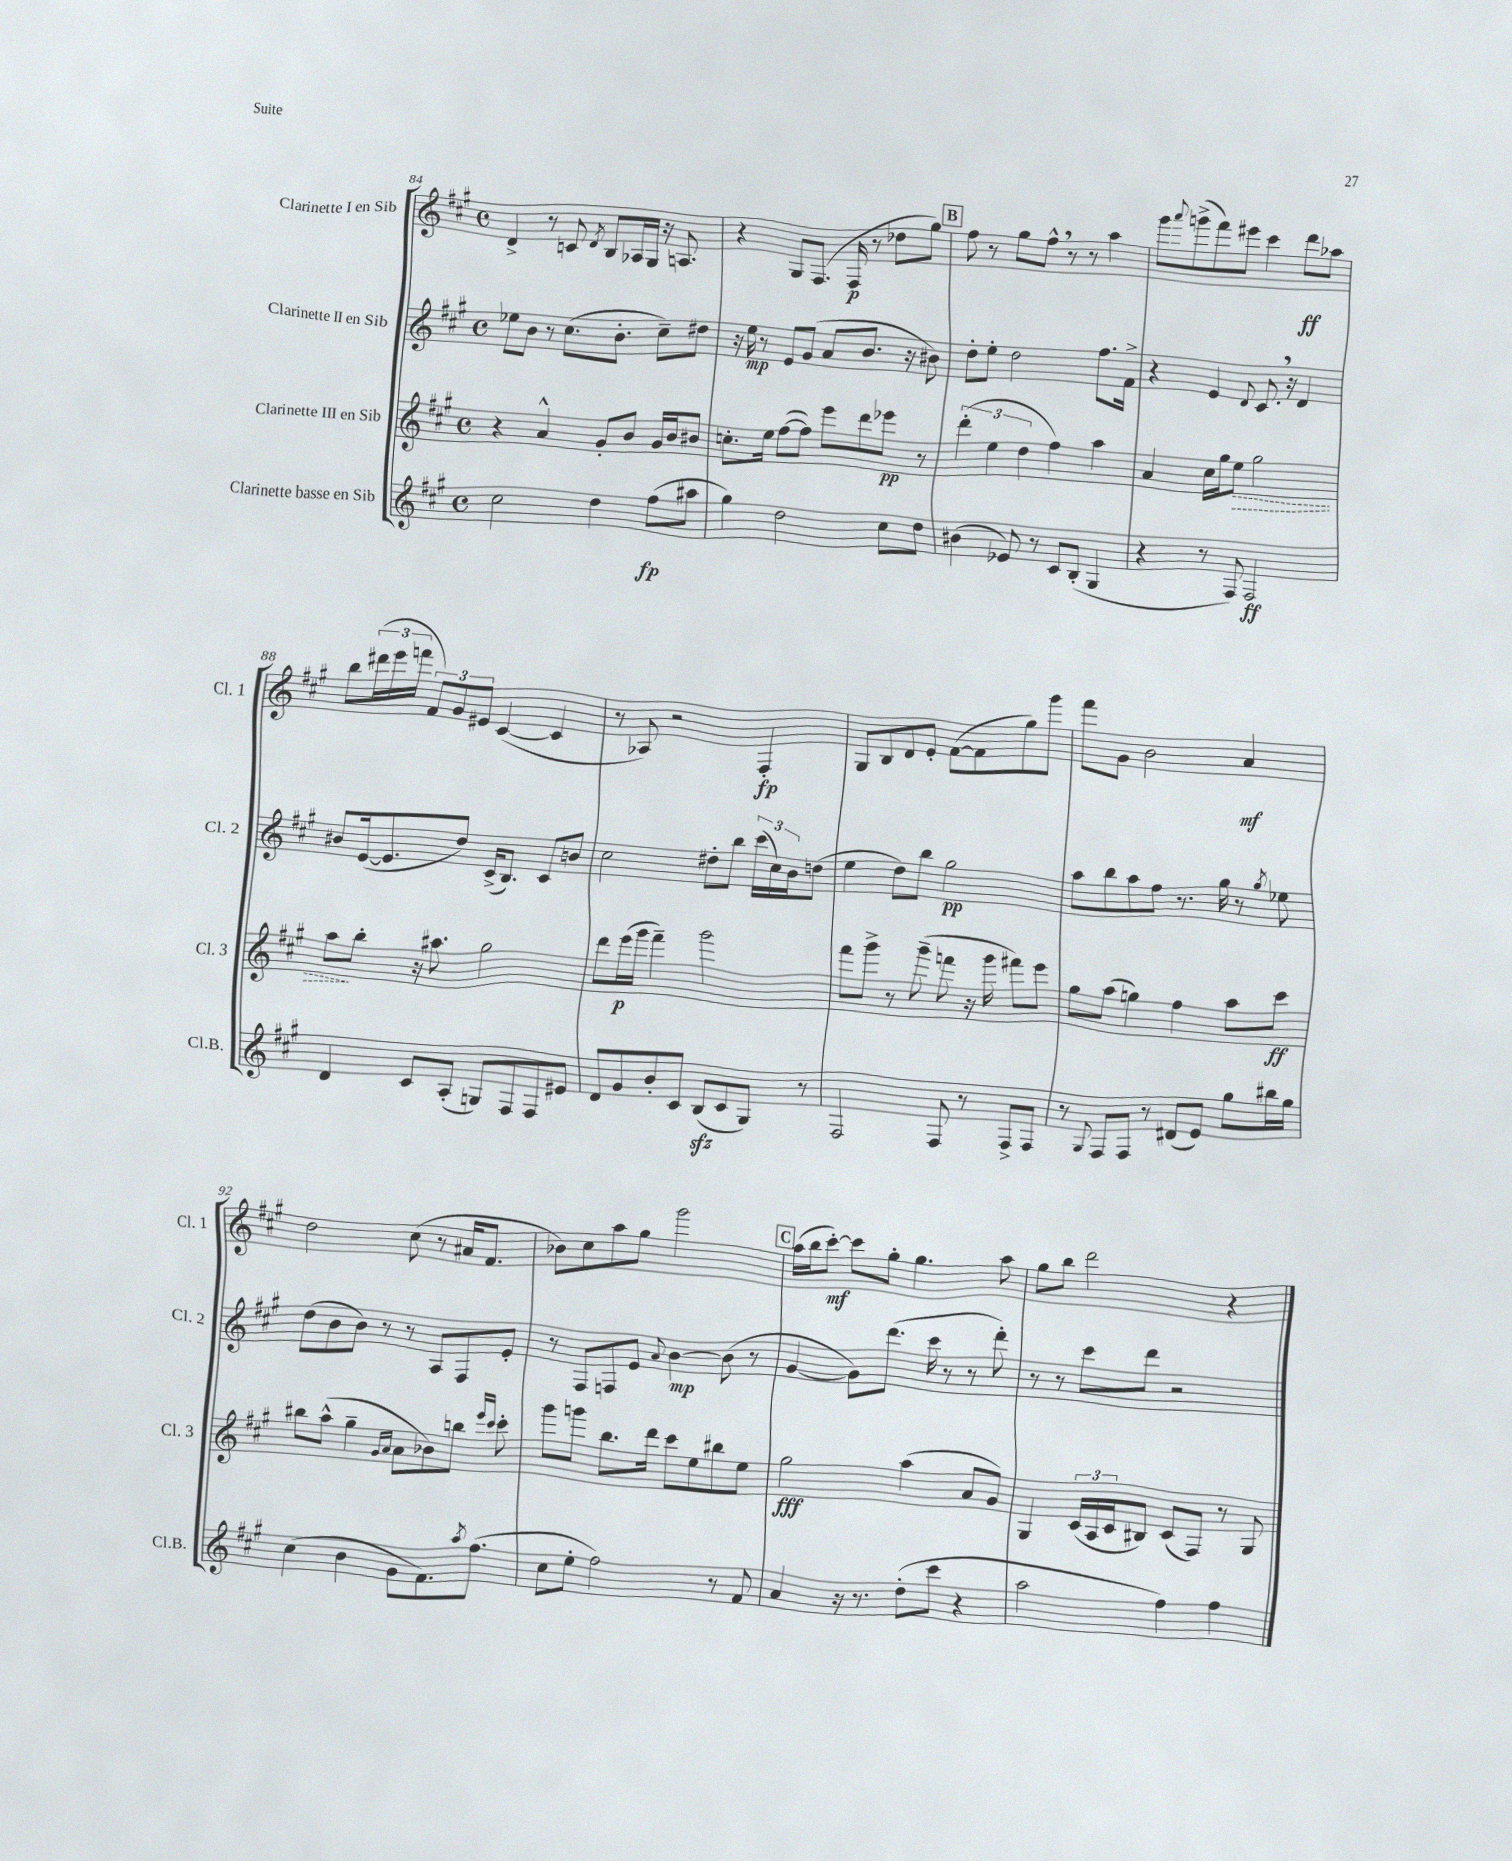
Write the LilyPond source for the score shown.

<<
\new StaffGroup <<
\new Staff = "s0" \with { instrumentName = "Clarinette I en Sib" shortInstrumentName = "Cl. 1" } {
    \clef treble \key a \major \defaultTimeSignature \time 4/4
    d'4-> r8 c'8 \acciaccatura { d'8 } b8 aes16 gis16 r16 a8. |
    r4 gis8 fis8.( fis16\p r8 des''8 gis''8) |
    \mark \markup { \box "B" } fis''8 r8 gis''8 fis''8-^ \breathe r8 r8 a''4 |
    gis'''8 \appoggiatura { a'''8 } g'''8->( fis'''8) eis'''8 cis'''4 d'''8\ff aes''8 |
    b''8 \tuplet 3/2 { dis'''16( e'''16 f'''16 } \tuplet 3/2 { fis'8) gis'8 eis'8 } cis'4~( cis'4 |
    r8 aes8) r2 fis4-.\fp |
    gis8 b8 d'8 e'8-. fis'8~( fis'8 gis''8) gis'''8 |
    fis'''8 gis'8 b'2 a'4\mf |
    d''2 cis''8( r8 ais'16 fis'8. |
    bes'8) cis''8 a''8 gis''8 gis'''2 |
    \mark \markup { \box "C" } a''16( b''16 cis'''8~-.\mf) cis'''8 gis''8-. gis''4. a''8 |
    gis''8 b''8 d'''2 r4 \bar "|." |
}
\new Staff = "s1" \with { instrumentName = "Clarinette II en Sib" shortInstrumentName = "Cl. 2" } {
    \clef treble \key a \major \defaultTimeSignature \time 4/4
    ees''8 b'8 r8 cis''8.( b'8.-. cis''8--) dis''8 |
    r16 e''16\mp r8 e'8 gis'8( a'8 b'8. r16 bis'8) |
    \mark \markup { \box "B" } d''8-. e''8-. d''2 fis''8. fis'16-> |
    r4 e'4 \appoggiatura { d'8 } cis'8. \breathe r16 d'4 |
    bis'8 e'16~( e'8. d''8) cis'16->( b8.) cis'8 b'8 |
    cis''2 dis''8-. b''8 \tuplet 3/2 { cis'''16( cis''16) b'16 } d''8( |
    e''4 d''8) b''8 gis''2\pp |
    a''8 b''8 a''8 fis''8 r8. gis''16 r8 \acciaccatura { gis''8 } ees''8 |
    d''8( b'8 b'8) r8 r8 a8 fis8 e'8-. |
    r8 fis8 f8 e'8 \appoggiatura { a'8 } b'4~\mp b'8( r8 |
    \mark \markup { \box "C" } gis'4~ gis'8) d'''8.( cis'''16 r8 r8 d'''8-.) |
    r8 r8 cis'''8 d'''8 r2 \bar "|." |
}
\new Staff = "s2" \with { instrumentName = "Clarinette III en Sib" shortInstrumentName = "Cl. 3" } {
    \clef treble \key a \major \defaultTimeSignature \time 4/4
    r4 a'4-^ gis'8-. b'8 gis'16 b'16 bis'8 |
    c''8.-. e''16 fis''8~( fis''8) e'''8 d'''8 ees'''8\pp r8 |
    \mark \markup { \box "B" } \tuplet 3/2 { d'''4-.( e''4 d''4 } fis''4) a''4 |
    a'4 cis''16 gis''16 \once \override Hairpin.style = #'dashed-line e''8\> gis''2 |
    a''8\! b''8-. r16 ais''8. gis''2 |
    d'''8 e'''16\p( gis'''16 fis'''4--) gis'''2 |
    fis'''8 gis'''8-> r8 gis'''8--( f'''8 r16 gis'''16 fis'''8) e'''8 |
    gis''8 a''8( g''4) fis''4 a''8 cis'''8\ff |
    bis''8 a''8-^( gis''4-- \grace { gis'16 a'16 } a'8 bes'8) b''8 \grace { e'''16 cis'''16 } cis'''8-. |
    gis'''8 g'''8 b''8. d'''16 cis'''8 e''8 bis''8 e''8 |
    \mark \markup { \box "C" } gis''2\fff a''4( a'8 gis'8) |
    gis4 \tuplet 3/2 { cis'16( a16 cis'16 } bis8) cis'8( fis8) r8 gis8 \bar "|." |
}
\new Staff = "s3" \with { instrumentName = "Clarinette basse en Sib" shortInstrumentName = "Cl.B." } {
    \clef treble \key a \major \defaultTimeSignature \time 4/4
    cis''2 d''4 fis''8\fp( ais''8 |
    gis''4) d''2 cis''8 d''8 |
    \mark \markup { \box "B" } bis'4( ees'8) r8 cis'8 b8-.( gis4 |
    r4 r8 fis8) fis2\ff |
    d'4 cis'8 a8-.( g8) fis8 fis8 eis'8 |
    d'8 gis'8 b'8-. cis'8 b8\sfz( cis'8 gis8) r8 |
    fis2 fis8 r8 fis8-> fis8 |
    r8 \appoggiatura { gis8 } fis8 fis8 r8 dis'8( e'8) gis''8 bis''16 gis''16 |
    cis''4( b'4 gis'8 fis'8.) \acciaccatura { a''8 } fis''8.( |
    cis''8 e''8-. fis''2) r8 fis'8 |
    \mark \markup { \box "C" } a'4 r16 r8. d''8-.( cis'''8 r4 |
    a''2 fis''4) fis''4 \bar "|." |
}
>>
>>
\layout { \context { \Score currentBarNumber = #84 } }
